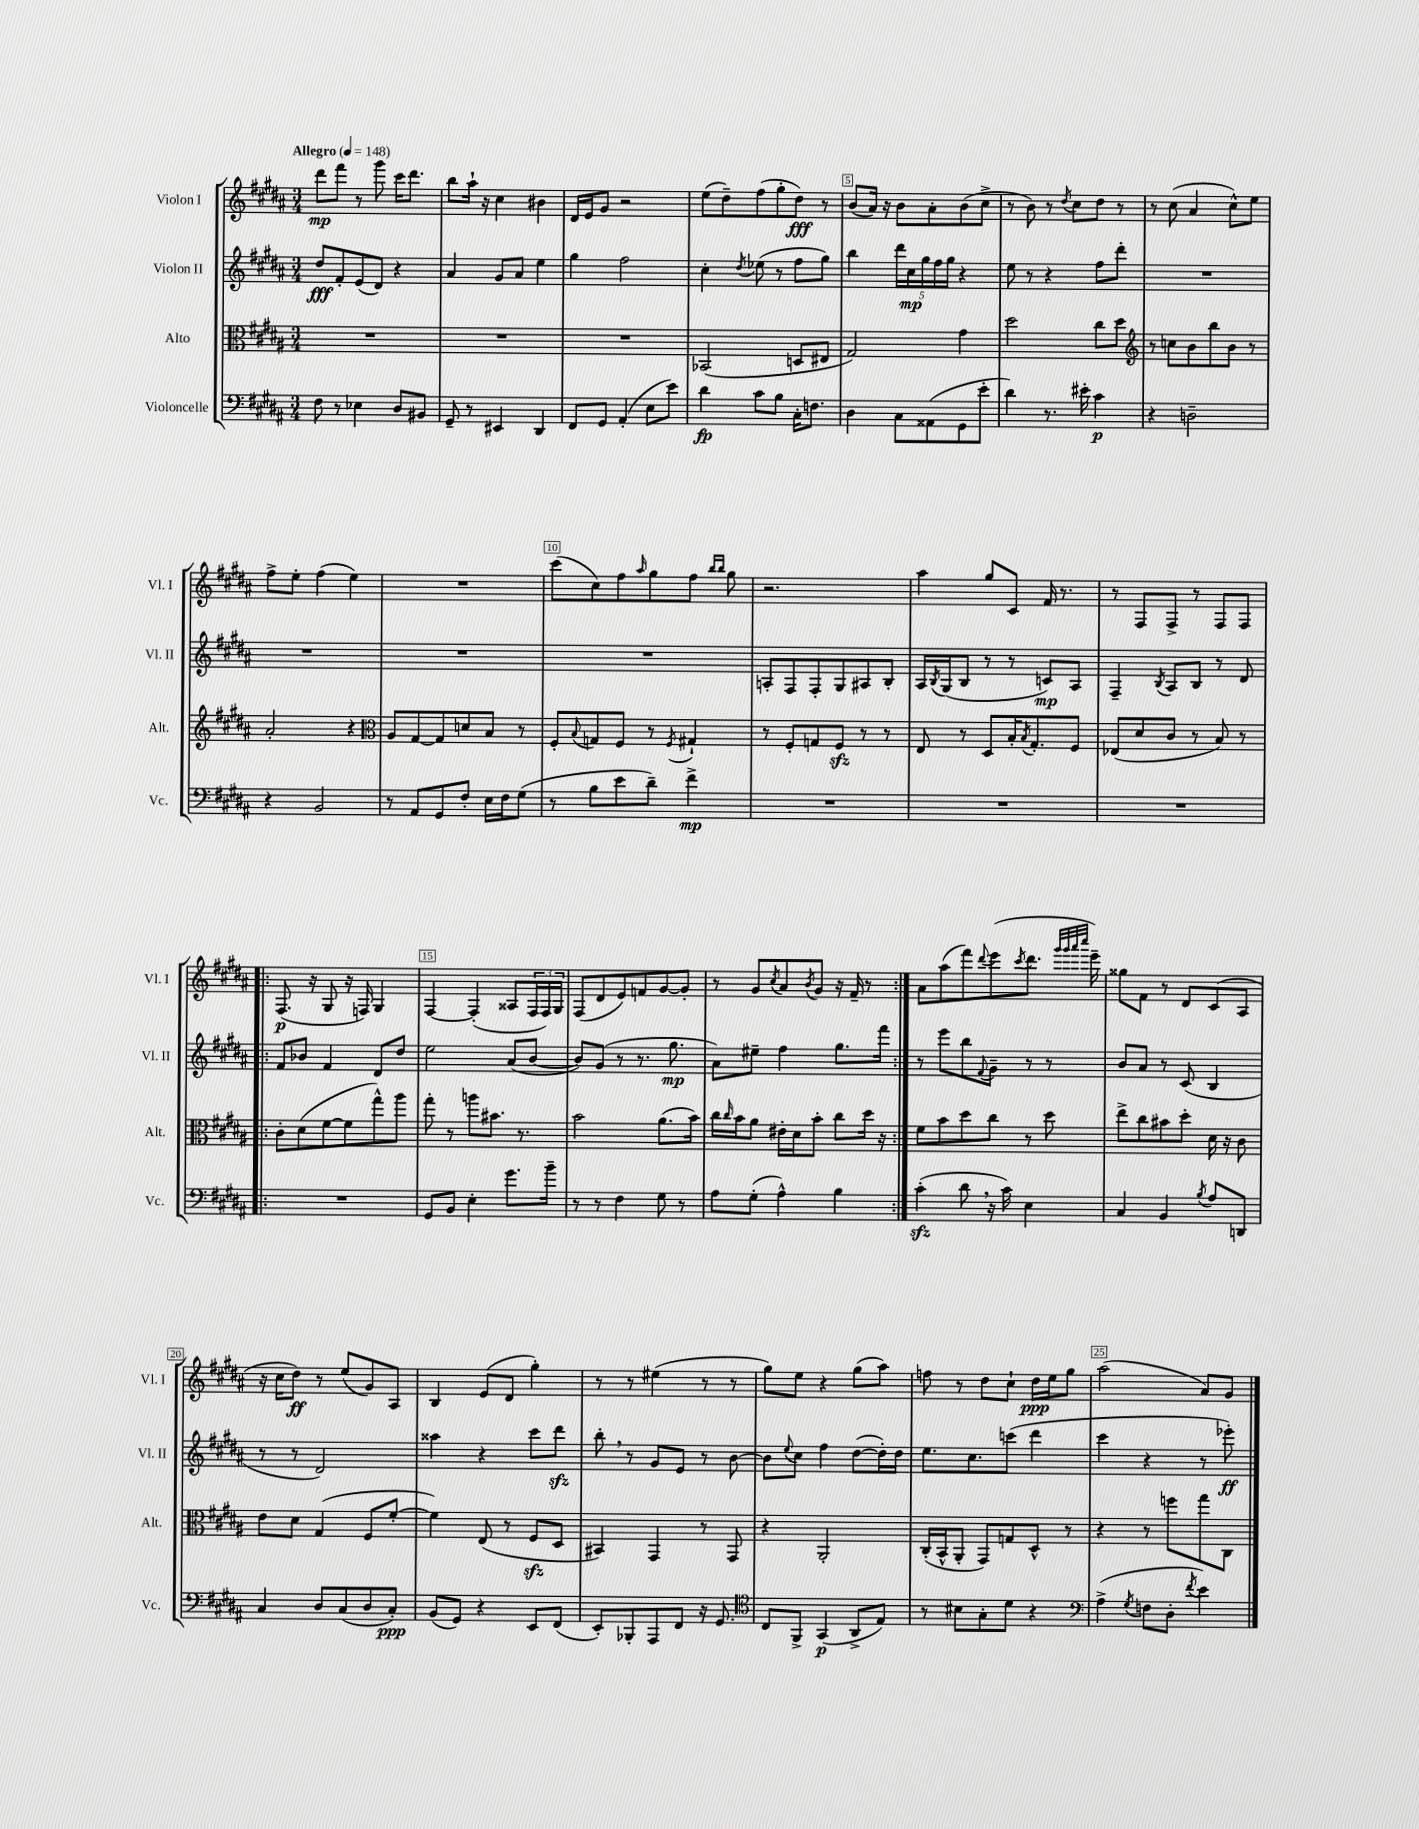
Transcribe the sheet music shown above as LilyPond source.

<<
\new StaffGroup <<
\new Staff = "s0" \with { instrumentName = "Violon I" shortInstrumentName = "Vl. I" } {
    \clef treble \key b \major \numericTimeSignature \time 3/4 \tempo "Allegro" 4 = 148
    dis'''8\mp fis'''8 r8 gis'''8 cis'''16 dis'''8. |
    b''8 ais''16-! r16 cis''4 bis'4 |
    dis'16 e'16 gis'8 r2 |
    e''8( dis''8--) fis''8( gis''8-. dis''8\fff) r8 |
    b'8( ais'16) r16 b'8 ais'8-. b'8( cis''8-> |
    r8 b'8) r8 \acciaccatura { dis''8 } cis''8 dis''8 r8 |
    r8 cis''8( ais'4 cis''8-^) e''8 |
    fis''8-> e''8-. fis''4( e''4) |
    R2. |
    cis'''8( cis''8) fis''8 \grace { ais''16 } gis''8 fis''8 \grace { b''16 b''16 } gis''8 |
    r2. |
    ais''4 gis''8 cis'8 fis'16 r8. |
    r8 fis8 fis8-> r8 fis8 fis8 |
    \repeat volta 2 { fis8.\p( r16 gis8 r16 f16) gis4 |
    fis4~ fis4-.( aisis8 \tuplet 3/2 { fis16 fis16) gis16 } |
    fis8( dis'8 e'8) f'8 gis'8~ gis'8-. |
    r8 gis'8 \acciaccatura { cis''8 } ais'8 \acciaccatura { b'8 } gis'8 r16 fis'16-- r8 | }
    ais'8 ais''8( fis'''8) \appoggiatura { dis'''8 } e'''8( \acciaccatura { cis'''8 } dis'''8. \grace { gis'''32 gis'''32 ais'''32 cis''''32 } e'''16--) |
    gisis''8 fis'8 r8 dis'8 cis'8( ais8 |
    r16 cis''16 dis''8\ff) r8 e''8( gis'8) ais8 |
    b4 e'8( dis'8 gis''4-.) |
    r8 r8 eis''4( r8 r8 |
    gis''8) e''8 r4 gis''8( ais''8) |
    f''8 r8 dis''8 cis''8-! dis''16\ppp e''16 gis''8 |
    ais''2( ais'8) gis'8 \bar "|." |
}
\new Staff = "s1" \with { instrumentName = "Violon II" shortInstrumentName = "Vl. II" } {
    \clef treble \key b \major \numericTimeSignature \time 3/4
    dis''8\fff fis'8-. e'8( dis'8) r4 |
    ais'4 gis'8 ais'8 e''4 |
    gis''4 fis''2 |
    cis''4-. \acciaccatura { dis''8 } ees''8( r8 fis''8 gis''8) |
    b''4 \tuplet 5/4 { dis'''16 cis''16\mp gis''16 fis''16 gis''16 } r4 |
    e''8 r8 r4 fis''8 dis'''8-. |
    R2. |
    R2. |
    R2. |
    R2. |
    a8-. fis8 fis8-. gis8 ais8 b8-. |
    ais16 \acciaccatura { b8 } gis16( b8 r8 r8 c'8\mp) ais8 |
    fis4-- \acciaccatura { b8 } ais8 b8 r8 dis'8 |
    \repeat volta 2 { fis'8 bes'8 fis'4 dis'8 dis''8 |
    e''2 ais'8( b'8~ |
    b'8) gis'8( r8 r8. gis''8.\mp |
    ais'8) eis''8-- fis''4 gis''8. fis'''16 | }
    r8 e'''8 b''8 \appoggiatura { fis'8 } gis'8-- r8 r8 |
    b'8 ais'8 r8 cis'8( b4 |
    r8 r8 dis'2) |
    aisis''4 r4 cis'''8 dis'''8\sfz |
    b''8-. \breathe r8 gis'8 e'8 r8 b'8~ |
    b'8 \appoggiatura { e''8 } cis''8 fis''4 dis''8~( dis''16-.) dis''16 |
    e''8. cis''8. c'''8( dis'''4 |
    cis'''4 r4 r8 ees'''8-.\ff) \bar "|." |
}
\new Staff = "s2" \with { instrumentName = "Alto" shortInstrumentName = "Alt." } {
    \clef alto \key b \major \numericTimeSignature \time 3/4
    R2. |
    R2. |
    R2. |
    bes,2( d8 eis8 |
    gis2) gis'4 |
    dis''2 cis''8 dis''8 |
    \clef treble r8 c''8 b'8 b''8 b'8 r8 |
    ais'2-. r4 |
    \clef alto ais8 gis8~ gis8 d'8 b8 r8 |
    fis8-. \appoggiatura { b8 } g8 fis8 r8 \acciaccatura { fis8 } gis4-! |
    r8 fis8-. g8 fis8\sfz r8 r8 |
    e8 r8 dis8 b16-. \acciaccatura { b8 } gis8.-. fis8 |
    ees8( dis'8 cis'8 r8 b8) r8 |
    \repeat volta 2 { cis'8-. dis'8( fis'8~ fis'8 gis''8-^) ais''8 |
    gis''8-. r8 a''8 bis'8. r8. |
    b'2 ais'8.( b'16) |
    cis''16 \grace { cis''16 } b'16 ais'8 eis'16-. dis'16 b'8-. cis''8 dis''16 r16 | }
    fis'8 b'8 dis''8 cis''8 r8 dis''8 |
    e''8-> cis''8 bis'8 dis''8-. dis'16 r16 cis'8 |
    e'8 dis'8 gis4( fis8 fis'8~-. |
    fis'4) e8( r8 fis8\sfz dis8 |
    bis,4) gis,4 r8 gis,8 |
    r4 ais,2-. |
    cis16-.( b,16-^ ais,8-. gis,8) g8 dis8-^ r8 |
    r4 r8 f''8 gis''8 cis8 \bar "|." |
}
\new Staff = "s3" \with { instrumentName = "Violoncelle" shortInstrumentName = "Vc." } {
    \clef bass \key b \major \numericTimeSignature \time 3/4
    fis8 r8 ees4 dis8 bis,8 |
    gis,8-- r8 eis,4 dis,4 |
    fis,8 gis,8 ais,4-.( e8 e'8) |
    dis'4\fp cis'8 b8 cis16-. f8. |
    dis4 cis8 aisis,8( gis,8 e'8-. |
    dis'4) r8. eis'16-. cis'4\p |
    r4 d2-- |
    r4 b,2 |
    r8 ais,8 gis,8 fis8-. e16 fis16 gis8( |
    r8 b8 e'8 dis'8--) fis'4->\mp |
    R2. |
    R2. |
    R2. |
    \repeat volta 2 { R2. |
    gis,8 b,8 e4-. gis'8. b'16-- |
    r8 r8 fis4 gis8 r8 |
    ais8 gis8-.( ais4-^) b4 | }
    cis'4-.\sfz( dis'8 \breathe r16 cis'16) e4 |
    cis4 b,4 \acciaccatura { b8 } ais8 d,8 |
    cis4 dis8 cis8( dis8 cis8-.\ppp) |
    b,8( gis,8) r4 e,8 fis,8( |
    e,8-.) bes,,8-. ais,,8 fis,8 r16 gis,8. |
    \clef tenor cis8 fis,8-> gis,4\p( ais,8-> e8) |
    r8 bis8 gis8-. dis'8 r4 |
    \clef bass ais4->( \acciaccatura { gis8 } f8 dis8-. \acciaccatura { fis'8 } e'4) \bar "|." |
}
>>
>>
\layout { \context { \Score \override BarNumber.break-visibility = ##(#f #t #t) barNumberVisibility = #(every-nth-bar-number-visible 5) \override BarNumber.stencil = #(make-stencil-boxer 0.1 0.3 ly:text-interface::print) } }
